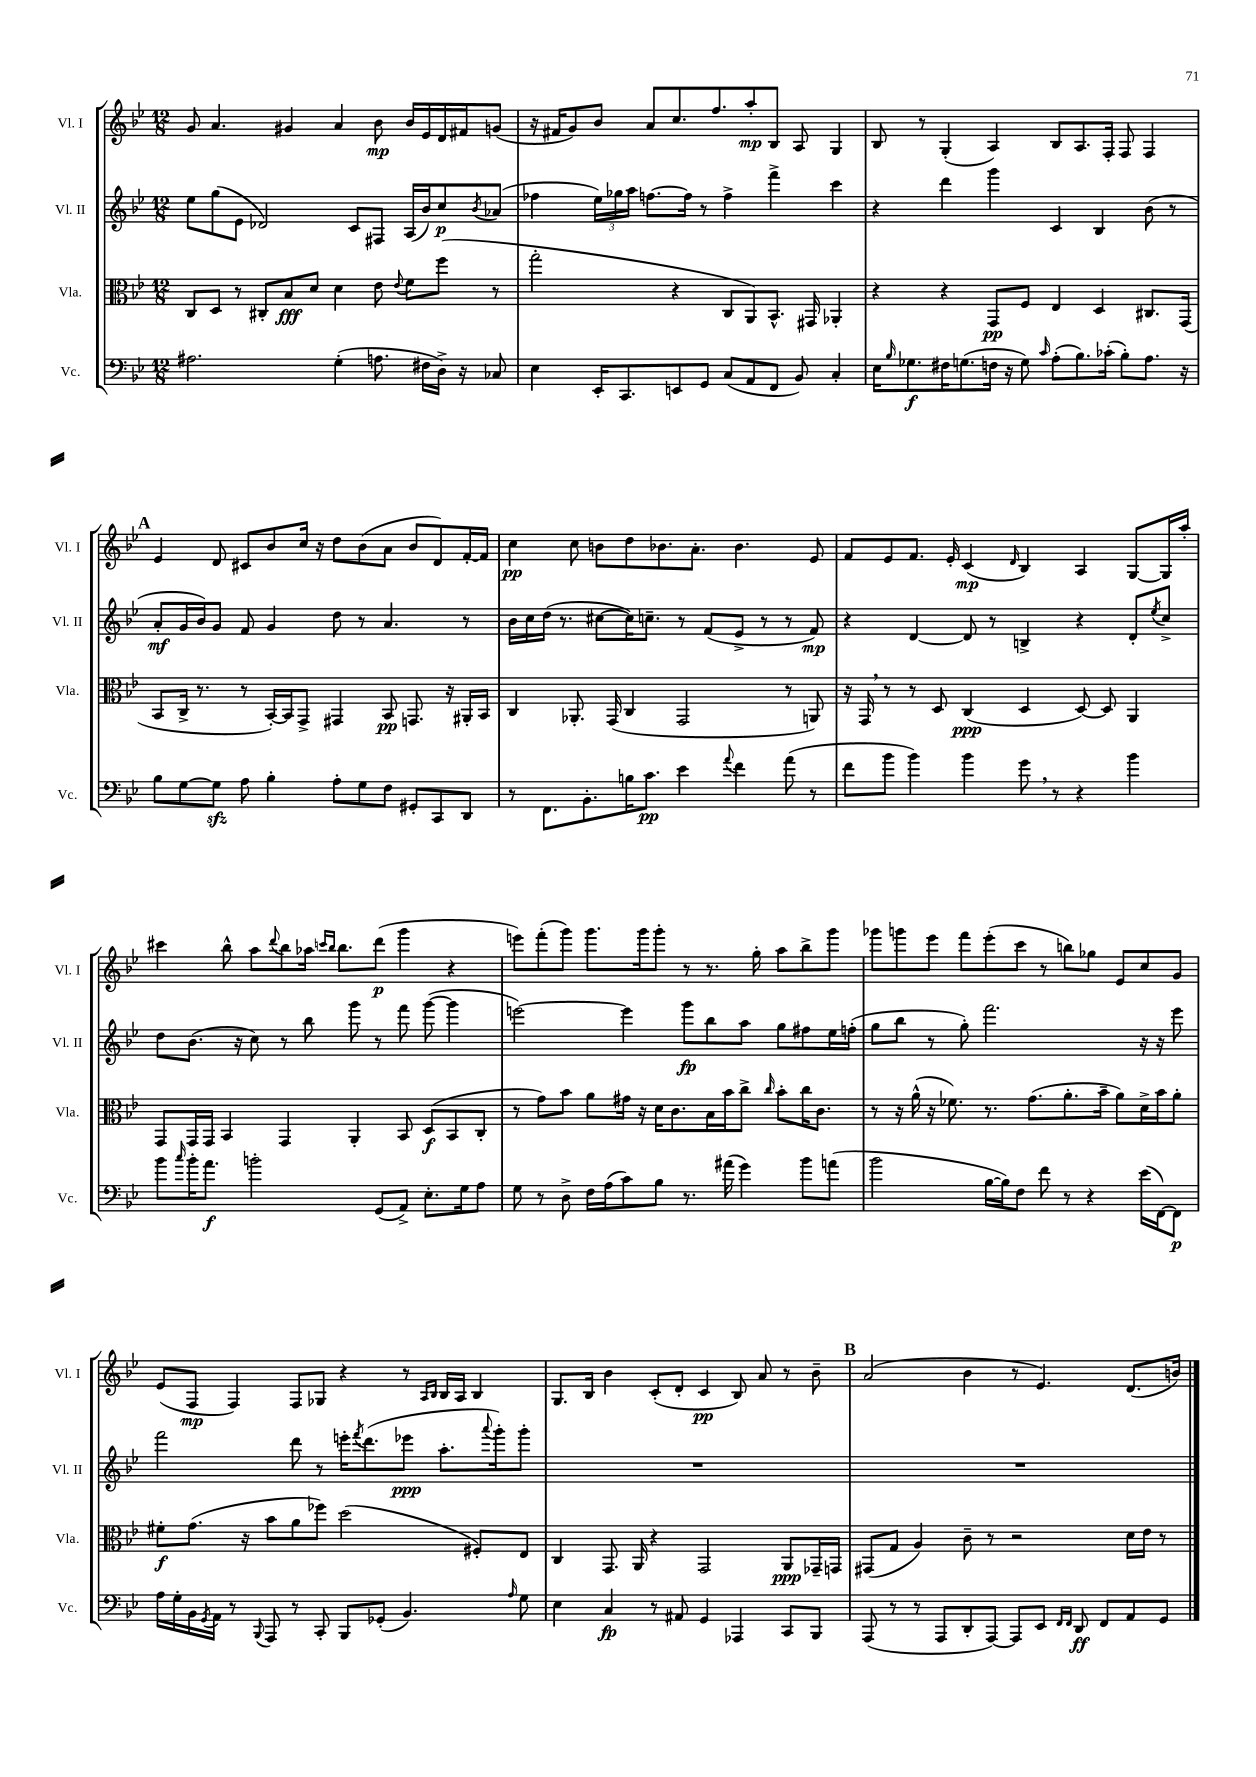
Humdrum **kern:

**kern	**dynam	**kern	**dynam	**kern	**dynam	**kern	**dynam
*part4	*part4	*part3	*part3	*part2	*part2	*part1	*part1
*staff4	*staff4	*staff3	*staff3	*staff2	*staff2	*staff1	*staff1
*I"Vc.	*	*I"Vla.	*	*I"Vl. II	*	*I"Vl. I	*
*I'Vc.	*	*I'Vla.	*	*I'Vl. II	*	*I'Vl. I	*
*clefF4	*	*clefC3	*	*clefG2	*	*clefG2	*
*k[b-e-]	*	*k[b-e-]	*	*k[b-e-]	*	*k[b-e-]	*
*M12/8	*	*M12/8	*	*M12/8	*	*M12/8	*
=2	=2	=2	=2	=2	=2	=2	=2
2.A#X\	.	8C/L	.	8ee-\L	.	8g/	.
.	.	8D/J	.	(8gg\	.	4.a/	.
.	.	8r	.	8e-\J	.	.	.
.	.	8C#X'/L	.	2d-X/)	.	.	.
.	.	8B-/	fff	.	.	4g#X/	.
.	.	8d/J	.	.	.	.	.
(4G'\	.	4d\	.	.	.	4a/	.
.	.	.	.	8c/L	.	.	.
8.An\	.	8e-\	.	8F#X/J	.	8b-\	mp
.	.	8qqe-/	.	.	.	.	.
.	.	8f\L	.	(16A/LL	.	16b-/LL	.
16F#X\LL	.	.	.	16b-/J)	.	16e-/	.
16D^\JJ)	.	(8ff\J	.	8cc/	p	16d/	.
16r	.	.	.	.	.	16f#X/J	.
.	.	.	.	8qb-/	.	.	.
8C-X/	.	8r	.	(8a-X/J	.	(8gn/J	.
=3	=3	=3	=3	=3	=3	=3	=3
4E-\	.	2gg'\	.	4ff-X\	.	16r	.
.	.	.	.	.	.	16f#X/KL	.
.	.	.	.	.	.	8g/)	.
16EE-'/KL	.	.	.	24ee-\LL)	.	8b-/J	.
.	.	.	.	24gg-X\	.	.	.
8.CC/	.	.	.	.	.	.	.
.	.	.	.	24aa\JJ	.	.	.
.	.	.	.	[8.ffn\L	.	8a/L	.
8EEn/	.	4r	.	.	.	8.cc/	.
.	.	.	.	16ff\Jk]	.	.	.
8GG/J	.	.	.	8r	.	.	.
.	.	.	.	.	.	8.ff/	.
(8C/L	.	8C/L	.	4ff^\	.	.	.
8AA/	.	8AA/)	.	.	.	8aa'/	mp
8FF/J	.	8.BB-^^/J	.	4fff^\	.	8B-/J	.
8BB-/)	.	.	.	.	.	8A/	.
.	.	16GG#X/	.	.	.	.	.
4C'/	.	4AA-X'/	.	4ccc\	.	4G/	.
=4	=4	=4	=4	=4	=4	=4	=4
16E-\KL	.	4r	.	4r	.	8B-/	.
16qqB-/	.	.	.	.	.	.	.
8.G-X\	f	.	.	.	.	.	.
.	.	.	.	.	.	8r	.
16F#X\K	.	4r	.	4ddd\	.	(4G'/	.
(8.Gn\	.	.	.	.	.	.	.
16Fn\Jk	.	8GG/L	pp	4ggg\	.	4A/)	.
16r	.	.	.	.	.	.	.
8G\)	.	8F/J	.	.	.	.	.
16qqc/	.	.	.	.	.	.	.
(8A'\L	.	4E-/	.	4c/	.	8B-/L	.
8.B-\)	.	.	.	.	.	8.A/	.
.	.	4D/	.	4B-/	.	.	.
(16c-X'\Jk	.	.	.	.	.	16F'/Jk	.
8B-'\L)	.	.	.	.	.	8F/	.
8.A\J	.	8.C#X/L	.	(8b-\	.	4F/	.
.	.	.	.	8r	.	.	.
16r	.	(16GG/Jk	.	.	.	.	.
!!LO:LB:g=z
!!LO:REH:place=s1:t=A
=5	=5	=5	=5	=5	=5	=5	=5
8B-\L	.	8BB-/L	.	8a'/L	mf	4e-/	.
[8G\	.	16C^/Jk	.	16g/L	.	.	.
.	.	8.r	.	16b-/J)	.	.	.
8Gzz\J]	.	.	.	8g/J	.	8d/	.
8A\	.	8r	.	8f/	.	8c#X/L	.
4B-'\	.	[16BB-'/LL)	.	4g/	.	8b-/	.
.	.	16BB-/J]	.	.	.	.	.
.	.	8GG^/J	.	.	.	16cc/Jk	.
.	.	.	.	.	.	16r	.
8A'\L	.	4GG#X/	.	8dd\	.	8dd\L	.
8G\	.	.	.	8r	.	(8b-\	.
8F\J	.	8BB-/	pp	4.a/	.	8a\J	.
8GG#X'/L	.	8.GGn/	.	.	.	8b-/L	.
8CC/	.	.	.	.	.	8d/)	.
.	.	16r	.	.	.	.	.
8DD/J	.	16AA#X'/LL	.	8r	.	[16f'/L	.
.	.	16BB-/JJ	.	.	.	16f/JJ]	.
=6	=6	=6	=6	=6	=6	=6	=6
8r	.	4C/	.	16b-\LL	.	4cc\	pp
.	.	.	.	16cc\	.	.	.
8.FF\L	.	.	.	(16dd\JJ	.	.	.
.	.	.	.	8.r	.	.	.
.	.	8.AA-X'/	.	.	.	8cc\	.
8.BB-'\	.	.	.	.	.	.	.
.	.	.	.	[8cc#X\L	.	8bn\L	.
.	.	(16GG/	.	.	.	.	.
16Bn\K	.	4C/	.	16cc#\K])	.	8dd\	.
8.c\J	pp	.	.	8.ccn~\J	.	.	.
.	.	.	.	.	.	8.b-X\	.
4e-\	.	2GG/	.	8r	.	.	.
.	.	.	.	.	.	8.a'\J	.
.	.	.	.	(8f/L	.	.	.
8qqa/	.	.	.	.	.	.	.
4f\	.	.	.	8e-^/J	.	4.b-\	.
.	.	.	.	8r	.	.	.
(8a\	.	8r	.	8r	.	.	.
8r	.	8AAn/)	.	8f/)	mp	8e-/	.
=7	=7	=7	=7	=7	=7	=7	=7
8f\L	.	16r	.	4r	.	8f/L	.
.	.	16GG,/	.	.	.	.	.
8b-\J	.	8r	.	.	.	8e-/	.
4b-\)	.	8r	.	[4d/	.	8.f/J	.
.	.	8D/	.	.	.	.	.
.	.	.	.	.	.	16e-'/	.
4b-\	.	(4C/	ppp	8d/]	.	(4c/	mp
.	.	.	.	8r	.	.	.
.	.	.	.	.	.	16qqd/	.
8g,\	.	4D/	.	4Bn^/	.	4B-/)	.
8r	.	.	.	.	.	.	.
4r	.	[8D/)	.	4r	.	4A/	.
.	.	8D/]	.	.	.	.	.
4b-\	.	4AA/	.	8d'/L	.	[8G/L	.
.	.	.	.	8qee-/	.	.	.
.	.	.	.	8cc^/J	.	16G/L]	.
.	.	.	.	.	.	16aa'/JJ	.
!!LO:LB:g=z
=8	=8	=8	=8	=8	=8	=8	=8
8b-\L	.	8GG/L	.	8dd\L	.	4ccc#X\	.
16qqcc/	.	.	.	.	.	.	.
16b-'\K	.	16GG/L	.	(8.b-\J	.	.	.
8.a\J	f	16GG/JJ	.	.	.	.	.
.	.	4BB-/	.	.	.	8bb-^^\	.
.	.	.	.	16r	.	.	.
2bn'\	.	.	.	8cc\)	.	8aa\L	.
.	.	.	.	.	.	8qqddd/	.
.	.	4GG/	.	8r	.	8bb-\	.
.	.	.	.	8bb-\	.	16aa-X\Jk	.
.	.	.	.	.	.	16qqcccn/LL	.
.	.	.	.	.	.	16qqbb-/JJ	.
.	.	.	.	.	.	8.bb-\L	.
.	.	4AA'/	.	8ggg\	.	.	.
(8GG/L	.	.	.	8r	.	(8ddd\J	p
8AA^/J)	.	8BB-/	.	8fff\	.	4ggg\	.
8.E-'\L	.	(8D/L	f	([8ggg\	.	.	.
.	.	8BB-/	.	4ggg\]	.	4r	.
16G\k	.	.	.	.	.	.	.
8A\J	.	8C'/J	.	.	.	.	.
=9	=9	=9	=9	=9	=9	=9	=9
8G\	.	8r	.	[2eeen\)	.	8eeen\L)	.
8r	.	8g\L)	.	.	.	(8fff'\	.
8D^\	.	8b-\J	.	.	.	8ggg\J)	.
16F\LL	.	8a\L	.	.	.	8.ggg\L	.
(16A\J	.	.	.	.	.	.	.
8c\)	.	16g#X\Jk	.	4eee\]	.	.	.
.	.	16r	.	.	.	16ggg\k	.
8B-\J	.	16d\KL	.	.	.	8ggg'\J	.
.	.	8.c\	.	.	.	.	.
8.r	.	.	.	8ggg\L	fp	8r	.
.	.	16B-\L	.	8bb-\	.	8.r	.
(16a#X\	.	16b-\J	.	.	.	.	.
4g\)	.	8cc^\J	.	8aa\J	.	.	.
.	.	.	.	.	.	16gg'\	.
.	.	16qqcc/	.	.	.	.	.
.	.	8b-'\L	.	8gg\L	.	8aa\L	.
8b-\L	.	16cc\K	.	8ff#X\	.	8bb-^\	.
.	.	8.c\J	.	.	.	.	.
(8an\J	.	.	.	16ee-\L	.	8ggg\J	.
.	.	.	.	(16ffn'\JJ	.	.	.
=10	=10	=10	=10	=10	=10	=10	=10
2b-\	.	8r	.	8gg\L	.	8ggg-X\L	.
.	.	16r	.	8bb-\J	.	8gggn\	.
.	.	(16a^^\	.	.	.	.	.
.	.	16r	.	8r	.	8eee-\J	.
.	.	8.f-X\)	.	.	.	.	.
.	.	.	.	8gg'\)	.	8fff\L	.
[16B-\LL	.	8.r	.	2.fff\	.	(8eee-'\	.
16B-\J])	.	.	.	.	.	.	.
8F\J	.	.	.	.	.	8ccc\J	.
.	.	(8.g\L	.	.	.	.	.
8f\	.	.	.	.	.	8r	.
8r	.	8.a'\	.	.	.	8bbn\L)	.
4r	.	.	.	.	.	8gg-X\J	.
.	.	16b-~\Jk	.	.	.	.	.
.	.	8a\L)	.	.	.	8e-/L	.
(16e-\LL	.	16d^\L	.	16r	.	8cc/	.
[16FF\J)	.	16b-\J	.	16r	.	.	.
8FF\J]	p	8a'\J	.	8eee-\	.	8g/J	.
!!LO:LB:g=z
=11	=11	=11	=11	=11	=11	=11	=11
16A\LL	.	8f#X'\L	f	2fff\	.	(8e-/L	.
16G'\	.	.	.	.	.	.	.
16BB-\	.	(8.g\J	.	.	.	8F/J	mp
8qGG/	.	.	.	.	.	.	.
16AA\JJ	.	.	.	.	.	.	.
8r	.	.	.	.	.	4F/)	.
.	.	16r	.	.	.	.	.
8qqBBB-/	.	.	.	.	.	.	.
8AAA/	.	8b-\L	.	.	.	.	.
8r	.	8a\	.	8ddd\	.	8F/L	.
8CC'/	.	8ff-X\J)	.	8r	.	8G-X/J	.
8BBB-/L	.	(2dd\	.	16eeen'\KL	.	4r	.
.	.	.	.	8qfff/	.	.	.
.	.	.	.	(8.ddd\	.	.	.
(8GG-X'/J	.	.	.	.	.	.	.
4.BB-/)	.	.	.	8eee-X\J	ppp	8r	.
.	.	.	.	.	.	16qqA/LL	.
.	.	.	.	.	.	16qqB-/JJ	.
.	.	.	.	8.aa'\L	.	16B-/LL	.
.	.	.	.	.	.	16A/JJ	.
.	.	8F#X'/L)	.	.	.	4B-/	.
.	.	.	.	8qqaaa/	.	.	.
.	.	.	.	16ggg'\k)	.	.	.
16qqA/	.	.	.	.	.	.	.
8G\	.	8E-/J	.	8ggg'\J	.	.	.
=12	=12	=12	=12	=12	=12	=12	=12
4E-\	.	4C/	.	1.r	.	8.G/L	.
.	.	.	.	.	.	16B-/Jk	.
4C/	fp	8.GG/	.	.	.	4b-\	.
.	.	16AA/	.	.	.	.	.
8r	.	4r	.	.	.	(8c'/L	.
8AA#X/	.	.	.	.	.	8d'/J	.
4GG/	.	2GG/	.	.	.	4c/	pp
4AAA-X/	.	.	.	.	.	8B-/)	.
.	.	.	.	.	.	8a/	.
8CC/L	.	8AA/L	ppp	.	.	8r	.
8BBB-/J	.	16GG-X~/L	.	.	.	8b-~\	.
.	.	16GGn/JJ	.	.	.	.	.
!!LO:REH:place=s1:t=B
=13	=13	=13	=13	=13	=13	=13	=13
(8AAA/	.	(8GG#X/L	.	1.r	.	(2a/	.
8r	.	8G/J	.	.	.	.	.
8r	.	4A/)	.	.	.	.	.
8AAA/L	.	.	.	.	.	.	.
8DD'/	.	8c~\	.	.	.	4b-\	.
[8AAA/J)	.	8r	.	.	.	.	.
8AAA/L]	.	2r	.	.	.	8r	.
8EE-/J	.	.	.	.	.	4.e-/)	.
16qqFF/LL	.	.	.	.	.	.	.
16qqFF/JJ	.	.	.	.	.	.	.
8DD/	ff	.	.	.	.	.	.
8FF/L	.	.	.	.	.	.	.
8AA/	.	16d\LL	.	.	.	(8.d/L	.
.	.	16e-\JJ	.	.	.	.	.
8GG/J	.	8r	.	.	.	.	.
.	.	.	.	.	.	16bn/Jk)	.
==	==	==	==	==	==	==	==
*-	*-	*-	*-	*-	*-	*-	*-
